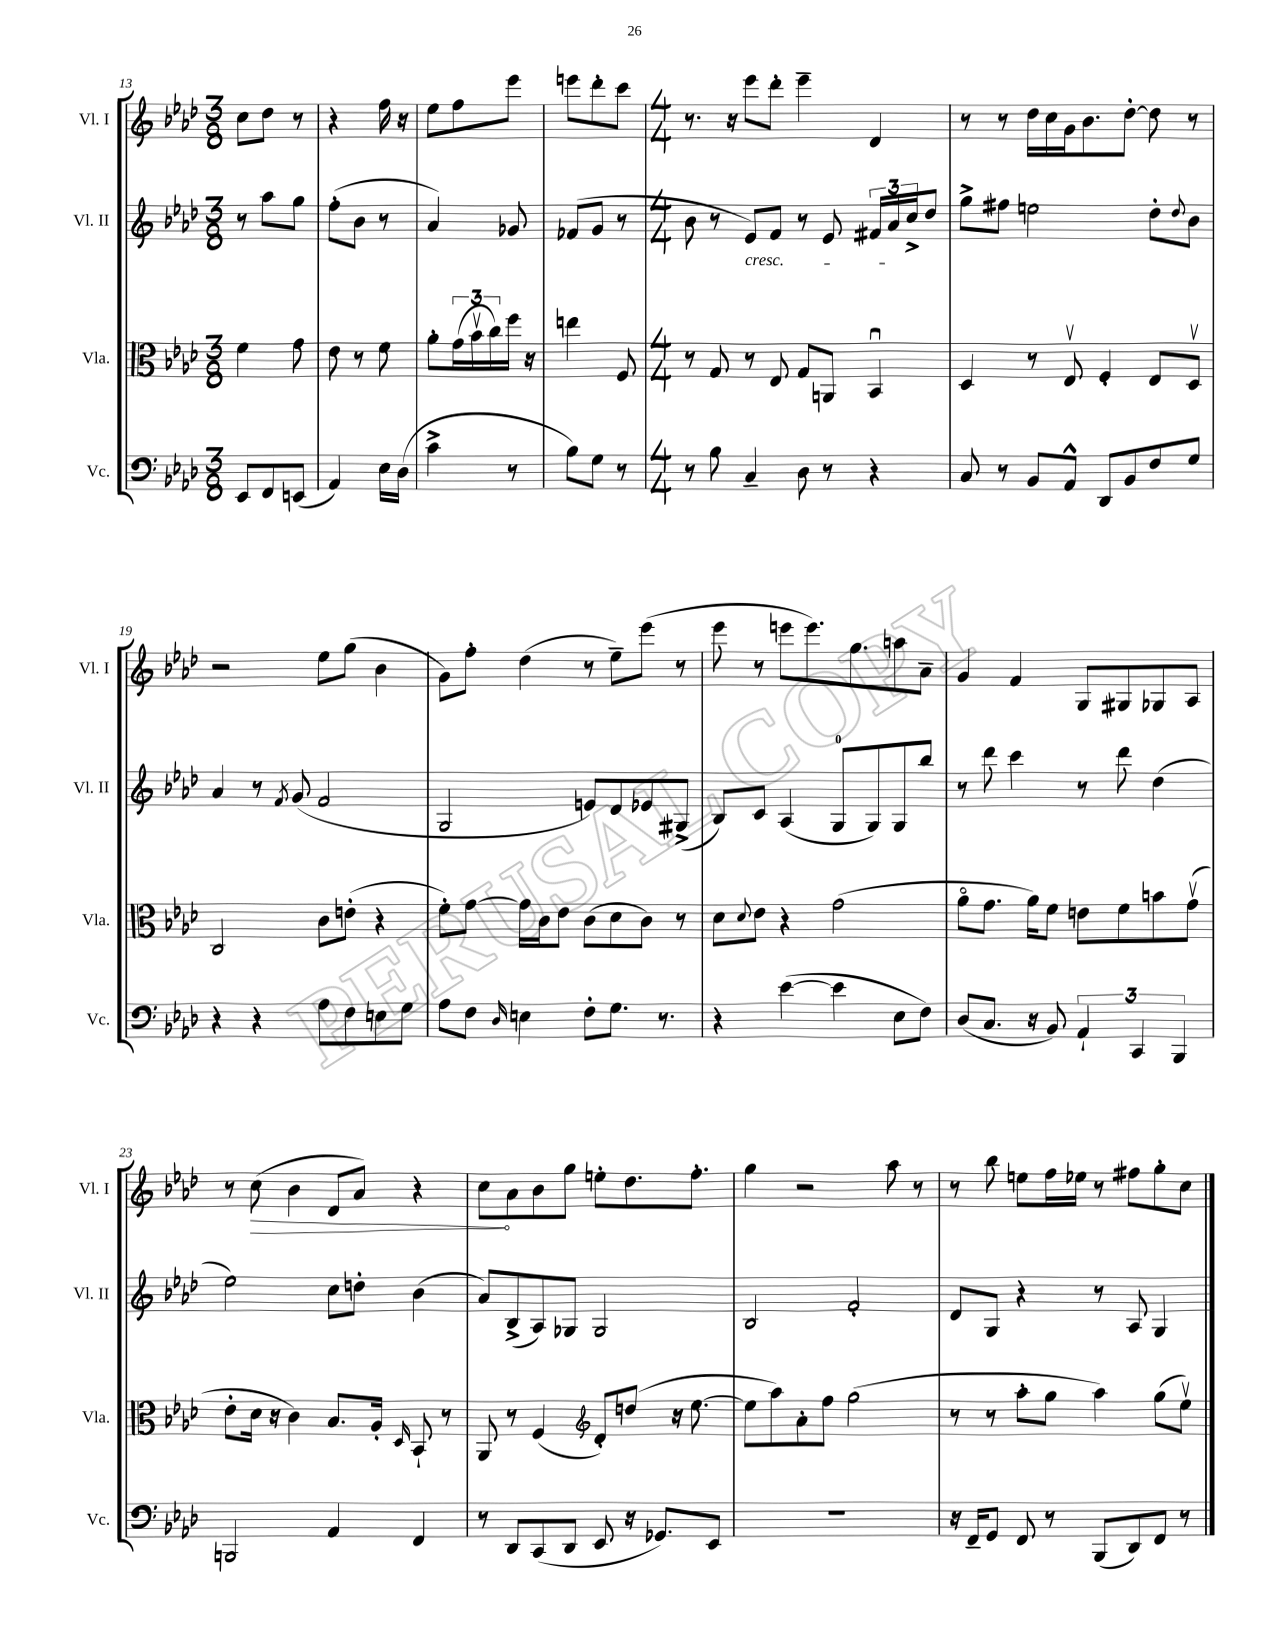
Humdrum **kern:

**kern	**kern	**kern	**kern	**dynam
*part4	*part3	*part2	*part1	*part1
*staff4	*staff3	*staff2	*staff1	*staff1
*I"Vc.	*I"Vla.	*I"Vl. II	*I"Vl. I	*
*I'Vc.	*I'Vla.	*I'Vl. II	*I'Vl. I	*
*clefF4	*clefC3	*clefG2	*clefG2	*
*k[b-e-a-d-]	*k[b-e-a-d-]	*k[b-e-a-d-]	*k[b-e-a-d-]	*
*M3/8	*M3/8	*M3/8	*M3/8	*
=13	=13	=13	=13	=13
8EE-/L	4f\	8r	8cc\L	.
8FF/	.	8aa-\L	8dd-\J	.
(8EEn/J	8g\	8gg\J	8r	.
=14	=14	=14	=14	=14
4AA-/)	8e-\	(8ff'\L	4r	.
.	8r	8b-\J	.	.
16E-\LL	8f\	8r	16ff\	.
(16D-\JJ	.	.	16r	.
=15	=15	=15	=15	=15
4c^\	8a-'\L	4a-/)	8ee-\L	.
.	(24g\L	.	8ff\	.
.	24b-v\	.	.	.
.	24cc\)	.	.	.
8r	16ff\JJ	8g-X/	8eee-\J	.
.	16r	.	.	.
=16	=16	=16	=16	=16
8B-\L)	4een\	(8f-X/L	8eeen\L	.
8G\J	.	8g/J	8ddd-'\	.
8r	8F/	8r	8ccc\J	.
=17	=17	=17	=17	=17
*M4/4	*M4/4	*M4/4	*M4/4	*
8r	8r	8b-\	8.r	.
8B-\	8G/	8r	.	.
.	.	.	16r	.
!	!	!LO:TX:b:i:t=cresc.	!	!
4C~/	8r	8e-/L)	8eee-\L	.
.	8E-/	8f/J	8ddd-'\J	.
8D-\	8G/L	8r	4eee-~\	.
8r	8AAn/J	8e-/	.	.
4r	4BB-u/	24f#X/LL	4d-/	.
.	.	24a-/	.	.
.	.	24cc^/J	.	.
.	.	8dd-/J	.	.
=18	=18	=18	=18	=18
8C/	4D-/	8gg^\L	8r	.
8r	.	8ff#X\J	8r	.
8BB-/L	8r	2een\	16dd-\LL	.
.	.	.	16cc\	.
8AA-^^/J	8E-v/	.	16g\J	.
.	.	.	8.b-\	.
8DD-/L	4F'/	.	.	.
8BB-/	.	.	[8dd-'\J	.
8F/	8E-/L	8dd-'\L	8dd-\]	.
.	.	8qqdd-/	.	.
8G/J	8D-v/J	8b-\J	8r	.
!!LO:LB:g=z
=19	=19	=19	=19	=19
4r	2C/	4a-/	2r	.
4r	.	8r	.	.
.	.	8qf/	.	.
.	.	(8g/	.	.
8A-\L	8c\L	2f/	8ee-\L	.
8F\	(8en'\J	.	(8gg\J	.
8En\	4r	.	4b-\	.
8G\J	.	.	.	.
=20	=20	=20	=20	=20
8A-\L	8f'\L)	2G/	8g\L)	.
8F\J	[8g\J	.	8ff'\J	.
16qqD-/	.	.	.	.
4En\	16g\LL]	.	(4dd-\	.
.	16c\J	.	.	.
.	8e-\J	.	.	.
8F'\L	(8c\L	8en/L)	8r	.
8.G\J	8d-\	8d-/	8ee-~\L)	.
.	8c\J)	8e-X/	(8eee-\J	.
8.r	.	.	.	.
.	8r	(8G#X^/J	8r	.
=21	=21	=21	=21	=21
4r	8d-\L	8B-/L)	8eee-\	.
.	8qqd-/	.	.	.
.	8e-\J	8c/J	8r	.
([4e-\	4r	(4A-/	8eeen\L	.
.	.	.	8.eee\)	.
4e-\]	(2g\	8G/L	.	.
.	.	.	8.gg\	.
.	.	8G/)	.	.
8E-\L	.	8G/	8aan\	.
8F\J)	.	8bb-/J	8a-~\J	.
=22	=22	=22	=22	=22
(8D-/L	8a-\L	8r	4g/	.
8.C/J	8.g\J	8ddd-\	.	.
.	.	4ccc\	4f/	.
16r	16a-\KL)	.	.	.
8BB-/)	8f\J	.	.	.
6AA-`/	8en\L	8r	8G/L	.
.	8f\	8ddd-\	8G#X/	.
6CC/	.	.	.	.
.	8bn\	(4dd-\	8G-X/	.
6BBB-/	.	.	.	.
.	(8gv\J	.	8A-/J	.
!!LO:LB:g=z
=23	=23	=23	=23	=23
2BBBn/	8e-'\L	2ee-\)	8r	.
!	!	!	!	!LO:HP:b
.	16d-\Jk	.	(8cc\	>
.	16r	.	.	.
.	4c\)	.	4b-\	.
4AA-/	8.B-/L	8cc\L	8d-/L	.
.	.	8ddn'\J	8a-/J)	.
.	16A-'/Jk	.	.	.
.	16qqD-/	.	.	.
4FF/	8BB-`/	(4b-\	4r	.
.	8r	.	.	.
=24	=24	=24	=24	=24
8r	8AA-/	8a-/L)	8cc\L	.
8DD-/L	8r	(8B-^/	8a-\	]
(8CC/	(4F/	8A-/)	8b-\	.
8DD-/J	.	8G-X/J	8gg\J	.
*	*clefG2	*	*	*
8EE-/	8d-'/L)	2G-/	8een'\L	.
16r	(8ddn/J	.	8.dd-\	.
8.GG-X/L)	.	.	.	.
.	16r	.	.	.
.	[8.ee-\	.	8.ff'\J	.
8EE-/J	.	.	.	.
=25	=25	=25	=25	=25
1r	8ee-\L]	2B-/	4gg\	.
.	8aa-\)	.	.	.
.	8a-'\	.	2r	.
.	8ff\J	.	.	.
.	(2gg\	2f'/	.	.
.	.	.	8aa-\	.
.	.	.	8r	.
=26	=26	=26	=26	=26
16r	8r	8d-/L	8r	.
16FF~/KL	.	.	.	.
8GG/J	8r	8G/J	8bb-\	.
8FF/	8aa-'\L	4r	8een\L	.
8r	8gg\J	.	16ff\L	.
.	.	.	16ee-X\JJ	.
(8BBB-/L	4aa-\)	8r	8r	.
8DD-/)	.	8A-/	8ff#X\L	.
8FF/J	(8gg\L	4G/	8gg'\	.
8r	8ee-v\J)	.	8cc\J	.
==	==	==	==	==
*-	*-	*-	*-	*-
